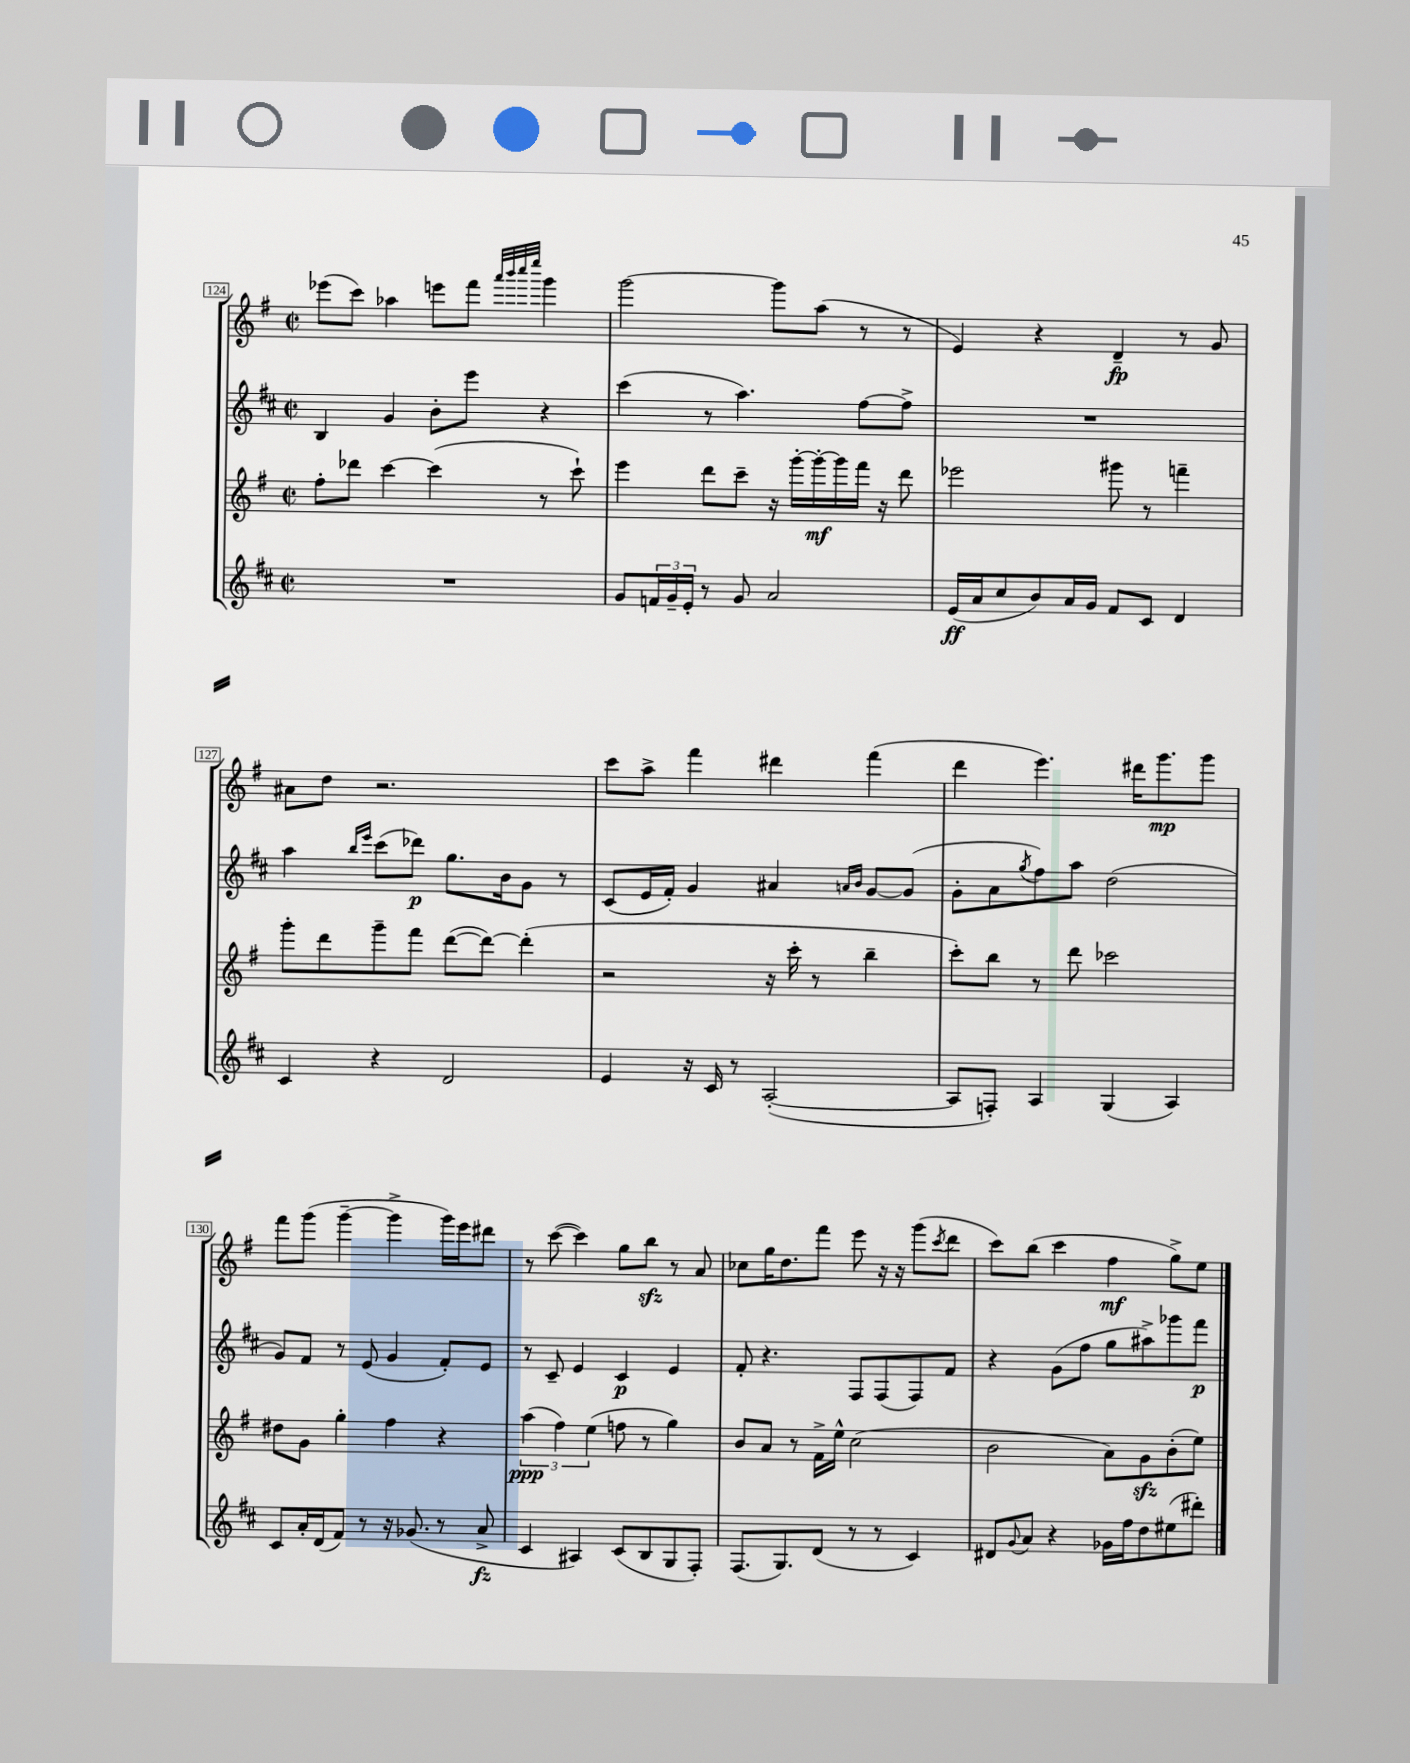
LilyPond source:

<<
\new StaffGroup <<
\new Staff = "s0" {
    \clef treble \key g \major \defaultTimeSignature \time 2/2
    ees'''8( c'''8) aes''4 e'''8 fis'''8 \grace { a'''32 b'''32 c''''32 e''''32 } g'''4 |
    g'''2~ g'''8 a''8( r8 r8 |
    e'4) r4 d'4--\fp r8 g'8 |
    ais'8 d''8 r2. |
    c'''8 a''8-> fis'''4 dis'''4 fis'''4( |
    d'''4 e'''4.) dis'''16 g'''8.\mp g'''8 |
    fis'''8 g'''8( g'''4~-- g'''4-> g'''16) e'''16 dis'''8 |
    r8 c'''8~( c'''4) g''8 b''8\sfz r8 a'8 |
    ces''8 g''16 d''8. fis'''8 e'''8 r16 r16 g'''8( \acciaccatura { c'''8 } d'''8 |
    c'''8) b''8( c'''4 fis''4\mf g''8->) e''8 \bar "|." |
}
\new Staff = "s1" {
    \clef treble \key d \major \defaultTimeSignature \time 2/2
    b4 g'4 b'8-. e'''8 r4 |
    cis'''4( r8 a''4.) fis''8~ fis''8-> |
    R1 |
    a''4 \grace { b''16 e'''16 } cis'''8( des'''8\p) g''8. b'16 g'8 r8 |
    cis'8( e'16 fis'16-.) g'4 ais'4 \grace { a'16 b'16 } g'8~ g'8( |
    g'8-. a'8 \acciaccatura { g''8 } fis''8) a''8 d''2( |
    g'8) fis'8 r8 e'8( g'4 fis'8-.) e'8 |
    r8 cis'8-- e'4 cis'4\p e'4 |
    fis'8-. r4. fis8 fis8( fis8) fis'8 |
    r4 g'8( fis''8 g''8 ais''8->) ges'''8 fis'''8\p \bar "|." |
}
\new Staff = "s2" {
    \clef treble \key g \major \defaultTimeSignature \time 2/2
    fis''8-. des'''8 c'''4~ c'''4( r8 c'''8-!) |
    e'''4 d'''8 c'''8-- r16 g'''16~-. g'''16~-.\mf g'''16 fis'''16 r16 d'''8 |
    ees'''2 gis'''8 r8 f'''4-- |
    g'''8-. d'''8 g'''8-- fis'''8 d'''8~( d'''8~) d'''4-.( |
    r2 r16 c'''16-. r8 b''4-- |
    c'''8-.) b''8 r8 d'''8 ces'''2 |
    dis''8 g'8 g''4-. fis''4 r4 |
    \tuplet 3/2 { a''4\ppp( fis''4) e''4( } f''8 r8 g''4) |
    b'8 a'8 r8 fis'16-> e''16-^ c''2( |
    b'2 a'8) g'8\sfz b'8-.( e''8) \bar "|." |
}
\new Staff = "s3" {
    \clef treble \key d \major \defaultTimeSignature \time 2/2
    R1 |
    g'8 \tuplet 3/2 { f'16 g'16-- e'16-. } r8 g'8 a'2 |
    e'16\ff( a'16 cis''8 b'8) a'16 g'16 fis'8 cis'8 d'4 |
    cis'4 r4 d'2 |
    e'4 r16 cis'16 r8 a2~-.( |
    a8 f8-.) a4 g4( a4) |
    cis'8 a'16-. d'16( fis'8) r8 r16 ges'8.( r8 a'8->\fz |
    cis'4 ais4) cis'8( b8 g8 fis8-.) |
    fis8.( g8.) d'8( r8 r8 cis'4) |
    dis'8 \appoggiatura { g'8 } a'8 r4 ges'16 fis''16 d''8 eis''8( dis'''8-.) \bar "|." |
}
>>
>>
\layout { \context { \Score currentBarNumber = #124 \override BarNumber.stencil = #(make-stencil-boxer 0.1 0.3 ly:text-interface::print) } }
